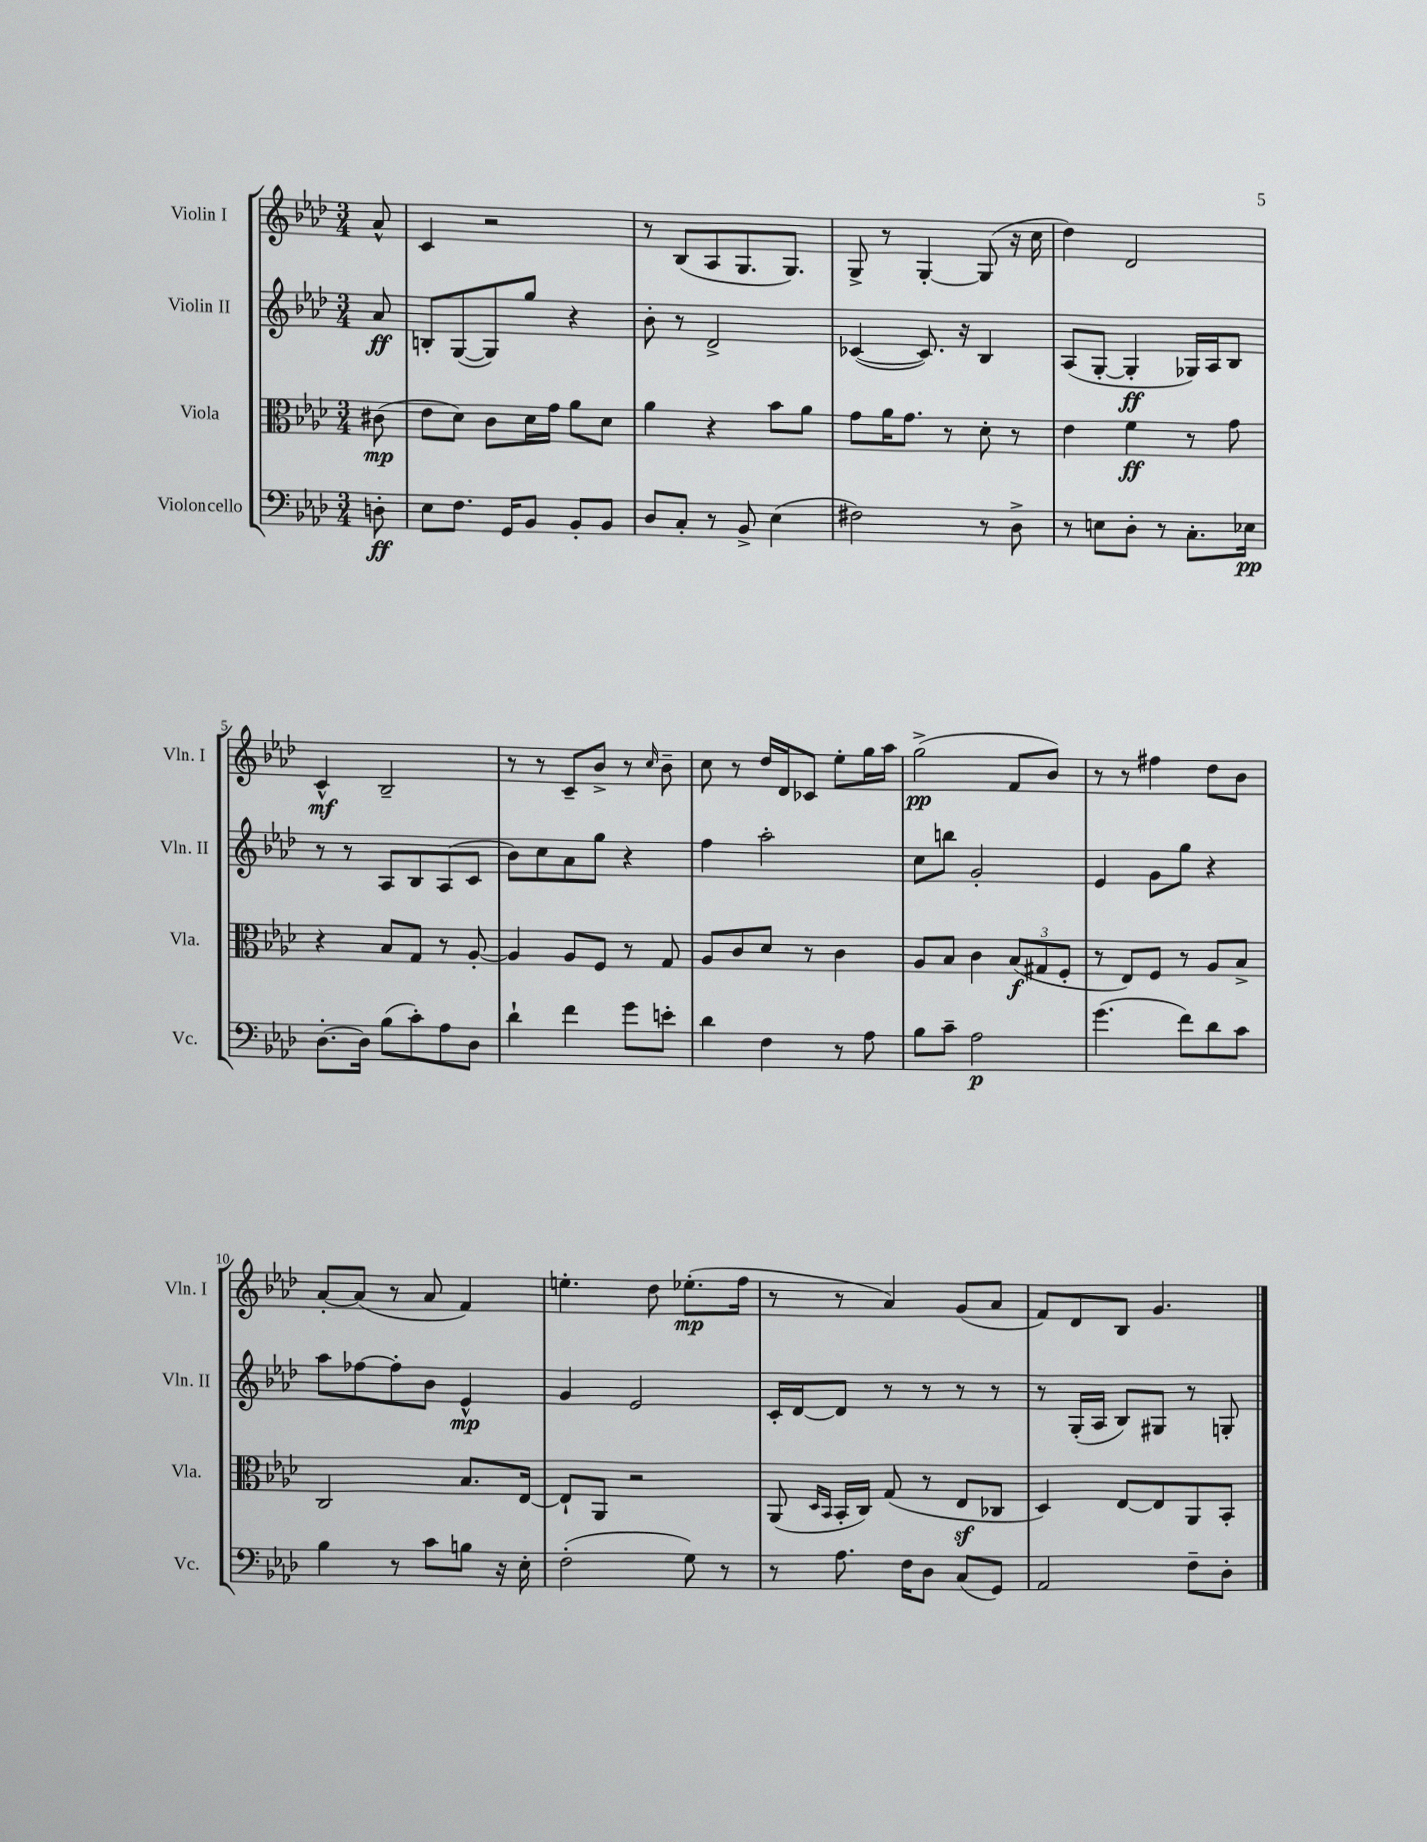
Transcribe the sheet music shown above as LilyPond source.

<<
\new StaffGroup <<
\new Staff = "s0" \with { instrumentName = "Violin I" shortInstrumentName = "Vln. I" } {
    \clef treble \key aes \major \numericTimeSignature \time 3/4 \partial 8
    aes'8-^ |
    c'4 r2 |
    r8 bes8( aes8 g8. g8.) |
    g8-> r8 g4~-. g8( r16 c''16 |
    des''4) des'2 |
    c'4-^\mf bes2-- |
    r8 r8 c'8-- bes'8-> r8 \grace { c''16 } bes'8-- |
    c''8 r8 des''16 des'16 ces'8 ees''8-. g''16 aes''16 |
    g''2->\pp( f'8 bes'8) |
    r8 r8 fis''4 des''8 bes'8 |
    aes'8~-. aes'8( r8 aes'8 f'4) |
    e''4.-. des''8 ees''8.-.\mp( f''16 |
    r8 r8 aes'4) g'8( aes'8 |
    f'8) des'8 bes8 g'4. \bar "|." |
}
\new Staff = "s1" \with { instrumentName = "Violin II" shortInstrumentName = "Vln. II" } {
    \clef treble \key aes \major \numericTimeSignature \time 3/4 \partial 8
    aes'8\ff |
    b8-. g8~( g8) g''8 r4 |
    bes'8-. r8 des'2-> |
    ces'4~( ces'8.) r16 bes4 |
    aes8( g8~-. g4-.\ff ges16) aes16 bes8 |
    r8 r8 aes8 bes8 aes8( c'8 |
    bes'8) c''8 aes'8 g''8 r4 |
    f''4 aes''2-. |
    c''8 b''8 g'2-. |
    ees'4 g'8 g''8 r4 |
    aes''8 fes''8~ fes''8-. bes'8 ees'4-^\mp |
    g'4 ees'2 |
    c'16-. des'16~ des'8 r8 r8 r8 r8 |
    r8 g16-.( aes16 bes8) gis8 r8 g8-. \bar "|." |
}
\new Staff = "s2" \with { instrumentName = "Viola" shortInstrumentName = "Vla." } {
    \clef alto \key aes \major \numericTimeSignature \time 3/4 \partial 8
    cis'8\mp( |
    ees'8 des'8) c'8 des'16 g'16 aes'8 des'8 |
    aes'4 r4 bes'8 aes'8 |
    g'8 aes'16 g'8. r8 des'8-. r8 |
    ees'4 f'4\ff r8 g'8 |
    r4 bes8 g8 r8 aes8~-. |
    aes4 aes8 f8 r8 g8 |
    aes8 c'8 des'8 r8 c'4 |
    aes8 bes8 c'4 \tuplet 3/2 { bes8\f( gis8 f8-. } |
    r8 ees8) f8 r8 aes8 bes8-> |
    c2 bes8. ees16~ |
    ees8-! aes,8 r2 |
    aes,8( \grace { des16 bes,16 } bes,16-. c16) g8( r8 ees8\sf ces8 |
    des4) ees8~ ees8 aes,8 bes,8-. \bar "|." |
}
\new Staff = "s3" \with { instrumentName = "Violoncello" shortInstrumentName = "Vc." } {
    \clef bass \key aes \major \numericTimeSignature \time 3/4 \partial 8
    d8-.\ff |
    ees8 f8. g,16 bes,8 bes,8-. bes,8 |
    des8 c8-. r8 bes,8-> ees4( |
    fis2) r8 des8-> |
    r8 e8 des8-. r8 c8.-. ees16\pp |
    des8.~-. des16 bes8( c'8-.) aes8 des8 |
    des'4-! f'4 g'8 e'8-. |
    des'4 f4 r8 aes8 |
    bes8 c'8-- aes2\p |
    g'4.( f'8) des'8 c'8 |
    bes4 r8 c'8 b8 r16 ees16-. |
    f2-.( g8) r8 |
    r8 aes8. f16 des8 c8( g,8) |
    aes,2 f8-- des8-. \bar "|." |
}
>>
>>
